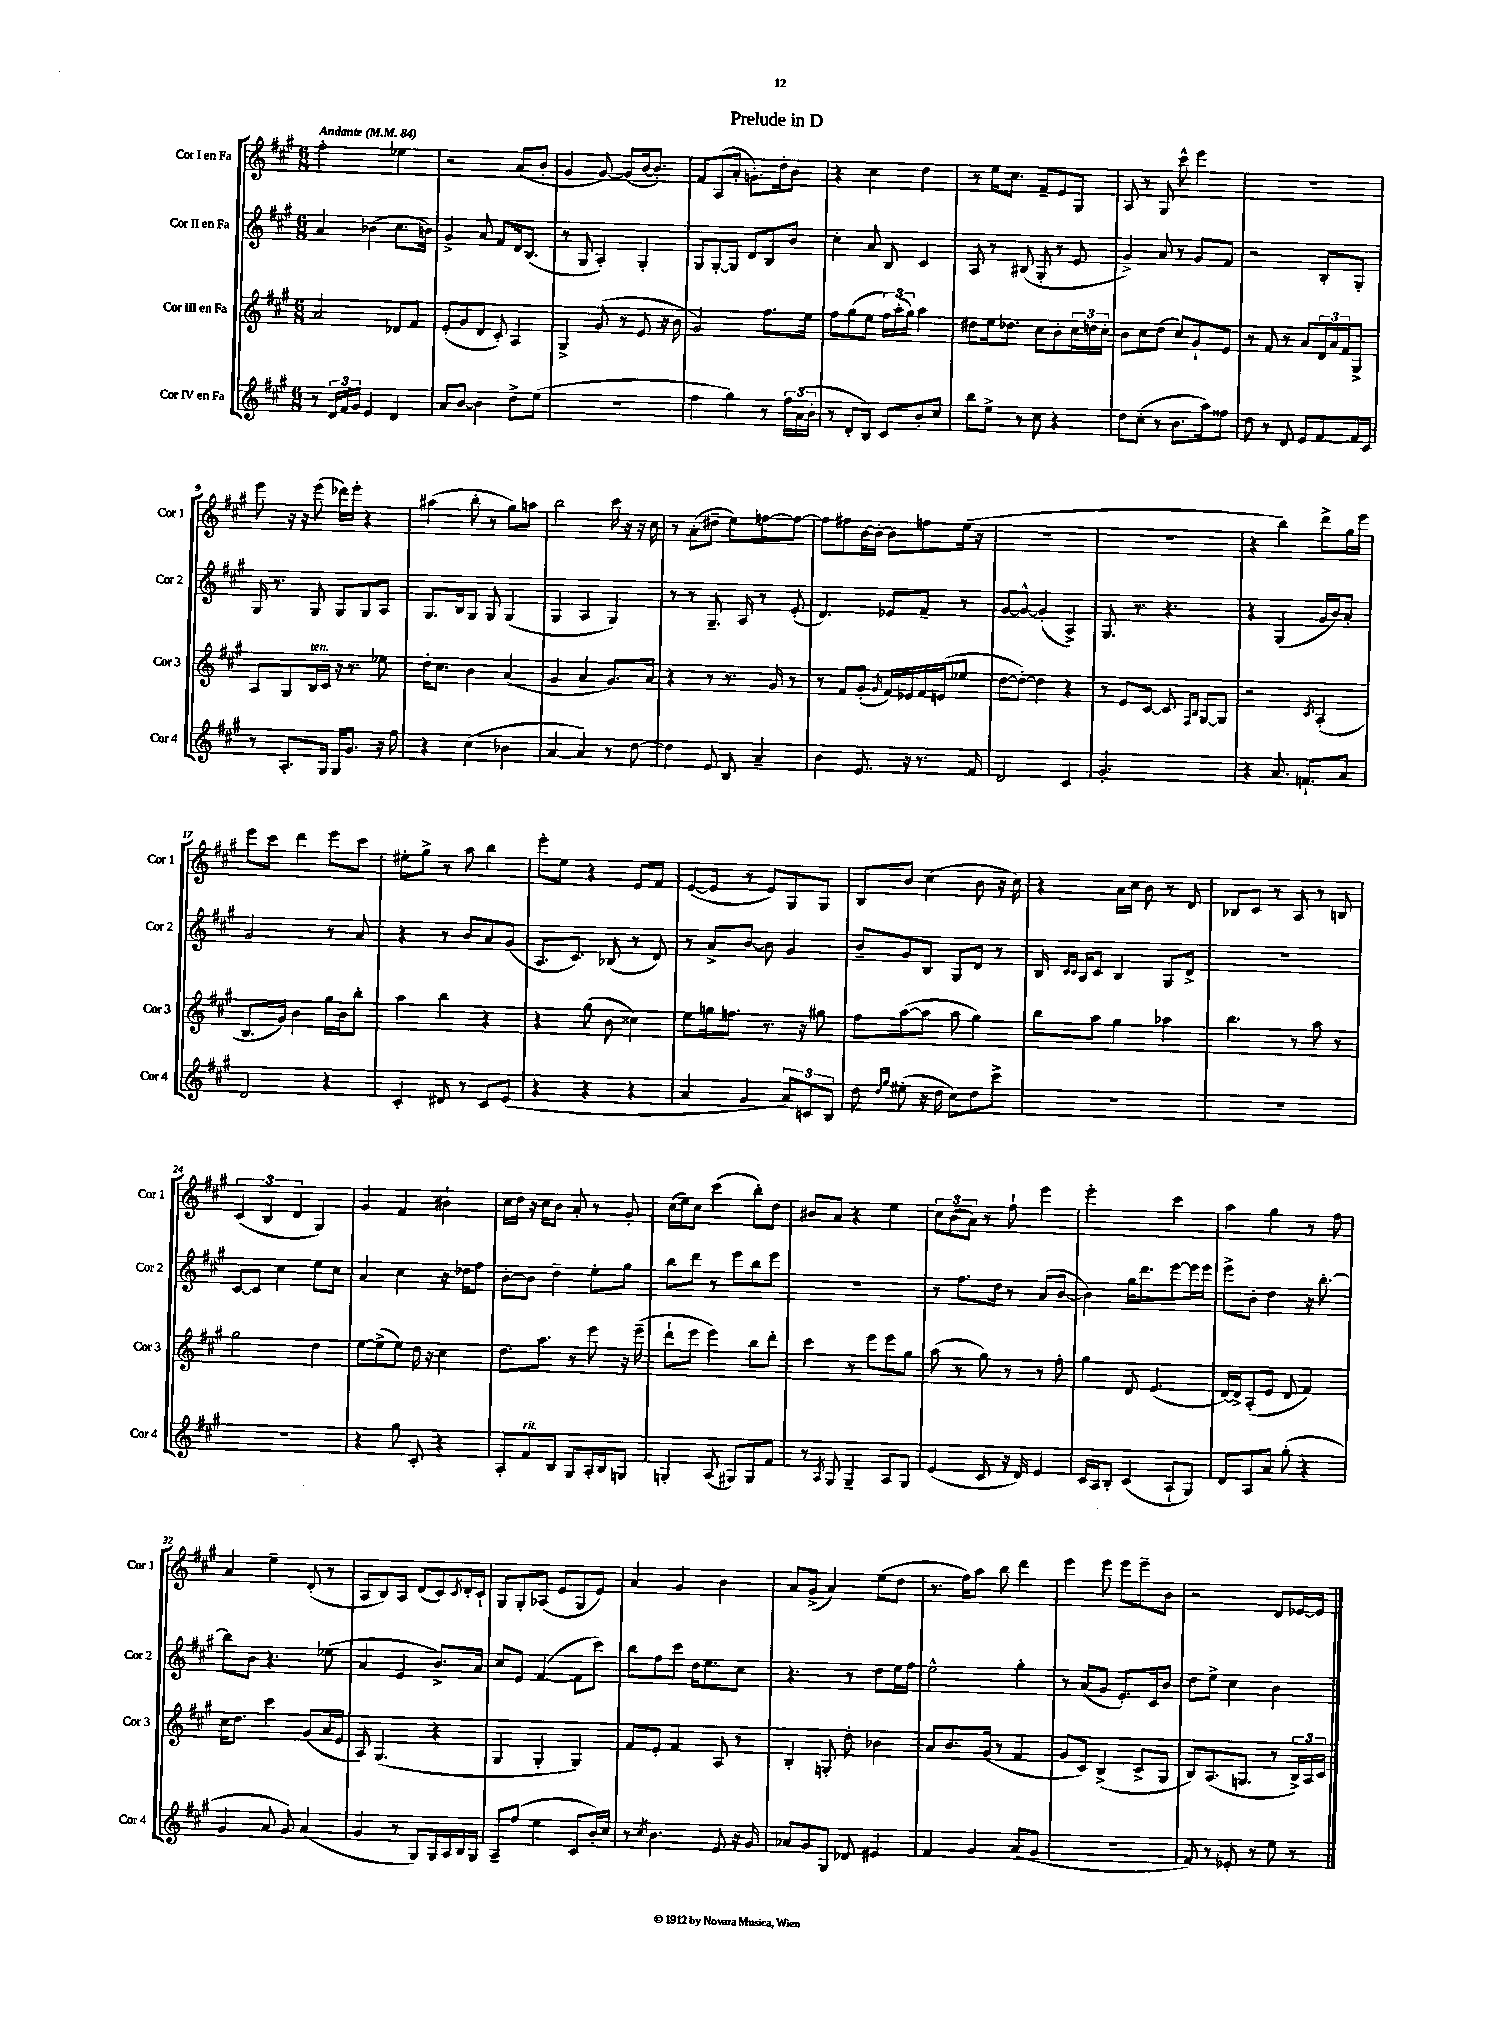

**kern	**kern	**kern	**kern
*part4	*part3	*part2	*part1
*staff4	*staff3	*staff2	*staff1
*I"Cor IV en Fa	*I"Cor III en Fa	*I"Cor II en Fa	*I"Cor I en Fa
*I'Cor 4	*I'Cor 3	*I'Cor 2	*I'Cor 1
*clefG2	*clefG2	*clefG2	*clefG2
*k[f#c#g#]	*k[f#c#g#]	*k[f#c#g#]	*k[f#c#g#]
*M6/8	*M6/8	*M6/8	*M6/8
*MM84	*MM84	*MM84	*MM84
=1	=1	=1	=1
!	!	!	!LO:TX:a:B:t=Andante
8r	2a/	4a/	2ff#'\
24d/LL	.	.	.
24f#/	.	.	.
24g#/JJ	.	.	.
4e/	.	(4b-X\	.
4d/	8d-X/L	8.cc#\L	4ee-X\
.	8f#/J	.	.
.	.	16bn\Jk)	.
=2	=2	=2	=2
8a/L	(8e'/L	4g#^/	2r
[8b/J	8g#/	.	.
4b\]	8d/J	8a/	.
.	8c#'/)	8f#/L	.
8dd^\L	4A/	16d/k	(8a/L
.	.	(8.B/J	.
(8ee\J	.	.	8b'/J
=3	=3	=3	=3
2.r	4G#^/	8r	4g#/
.	.	8G#/	.
.	(8g#/	4A'/)	[8g#/)
.	8r	.	(8g#/L]
.	8e/	4G#'/	[16b/k
.	.	.	8.b'/J])
.	16r	.	.
.	16b\	.	.
=4	=4	=4	=4
4ff#\	2g#/)	8G#/L	8f#/L
.	.	[8G#'/	(8A/
4gg#\)	.	8G#/J]	8a'/J
.	.	8d/L	8.gn'\L)
8r	8.ff#\L	8B/	.
.	.	.	16dd'\k
24ff#\LL	.	8b/J	8b\J
(24a\	.	.	.
.	16ee\Jk	.	.
24b'\JJ	.	.	.
=5	=5	=5	=5
8r	8ff#\L	4cc#'\	4r
8d'/L	(8gg#\	.	.
8B/J)	8ee\J	8a/	4cc#\
8c#/L	24ff#\LL)	8B/	.
.	(24aa'\	.	.
.	24gg#\JJ)	.	.
8b'/	4aa\	4c#/	4dd\
8cc#/J	.	.	.
=6	=6	=6	=6
8bb\L	8dd#X\L	8A/	8r
8ee^\J	16ee\k	8r	16ee\KL
.	8.dd-X\J	.	8.cc#\J
8r	.	(8B#X/	.
8cc#\	8cc#\L	8G#'/	8f#~/L
4r	8b'\	8r	8e/
.	24cc#\L	8e/	8G#/J
.	24ddn\	.	.
.	24cc#'\JJ	.	.
=7	=7	=7	=7
8dd\L	8b\L	4g#^/)	8A/
(8cc#'\J	8cc#\	.	8r
8r	(8dd\J	8a/	8G#/
8.b\L	8cc#/L)	8r	8ccc#^^\
.	8g#`/	8g#/L	4eee\
16aa\k)	.	.	.
8ff##X\J	8e/J	8f#/J	.
=8	=8	=8	=8
8dd\	8r	2r	2.r
8r	8f#/	.	.
8d/	8r	.	.
8e/L	8a/L	.	.
[8f#/	24d/L	8B'/L	.
.	24a/	.	.
.	24f#/J	.	.
16f#/L]	8G#^/J	8G#'/J	.
16c#/JJ	.	.	.
!!LO:LB:g=z
=9	=9	=9	=9
8r	8A/L	16G#/	8eee\
.	.	8.r	.
8.A'/L	8G#/	.	16r
.	.	.	16r
!	!LO:TX:a:i:t=ten.	!	!
.	16B/L	8G#/	(8eee\
16G#/Jk	16c#/JJ	.	.
16G#/KL	16r	8G#/L	16ddd-X\LL)
8.g#/J	8.r	.	16eee'\JJ
.	.	8G#/	4r
16r	8ee-X\	8A/J	.
16ff#\	.	.	.
=10	=10	=10	=10
4r	16dd'\KL	8.G#/L	(4aa#X\
.	8.cc#\J	.	.
.	.	16B/k	.
(4cc#\	4b\	8G#/J	8bb'\
.	.	8G#/	8r
4b-X\	(4a/	(4G#/	8gg#\L)
.	.	.	8aan\J
=11	=11	=11	=11
[4a/	4g#/	4G#/	2bb\
4a/])	4a/	4A/	.
8r	8.g#/L)	4G#/)	16ccc#\
.	.	.	16r
[8dd\	.	.	16r
.	16a/Jk	.	16cc#\
=12	=12	=12	=12
4dd\]	4r	8r	8r
.	.	8r	(8a'\L
8e/	8r	8.G#~/	8dd#X~\J
8B/	8.r	.	8ee\L)
.	.	16A/	.
4a~/	.	8r	[8ffn\
.	16g#/	.	.
.	8r	(8e'/	8ff\J_
=13	=13	=13	=13
4b\	8r	4.d/)	8ff\L]
.	8f#/L	.	8ff#X\
8.e/	(8g#'/J	.	[16b\L
.	.	.	16b'\JJ_
.	16qqg#/	.	.
.	16f#/LL)	8e-X/L	8b\L]
16r	16e-X/	.	.
8.r	16f#/	8f#~/J	8ffn\
.	(16en/J	.	.
.	8ee-X/J	8r	(16ee\Jk
16f#/	.	.	16r
=14	=14	=14	=14
2d/	[8dd\L	[8g#/L	2.r
.	8dd'\J_)	8g#^^/J_	.
.	4dd\]	(4g#'/]	.
4c#/	4r	4A^/)	.
=15	=15	=15	=15
2.g#'/	8r	8.G#/	2.r
.	8e/L	.	.
.	.	8.r	.
.	[8c#/J	.	.
.	8c#/]	4.r	.
.	16qqF#/LL	.	.
.	16qqB/JJ	.	.
.	[8G#/L	.	.
.	8G#/J]	.	.
=16	=16	=16	=16
4r	2r	4r	4r
8.a/	.	(4G#/	4bb\)
8.fn`/L	.	.	.
.	8qc#/	.	.
.	(4A'/	16g#/LL	8ddd^\L
.	.	16b/J)	.
8a/J	.	8a'/J	16gg#\L
.	.	.	16eee\JJ
!!LO:LB:g=z
=17	=17	=17	=17
2d/	8.B/L	2g#/	8eee\L
.	.	.	8ccc#\J
.	16g#/Jk)	.	.
.	4b\	.	4ddd\
4r	16gg#\LL	8r	8eee\L
.	16b\J	.	.
.	8bb'\J	8a/	8ccc#\J
=18	=18	=18	=18
4c#'/	4aa\	4r	8ee#X'\L
.	.	.	8gg#^\J
8d#X/	4bb\	8r	8r
8r	.	8b/L	8aa\
8c#/L	4r	8a/	4bb\
(8e/J	.	(8g#/J	.
=19	=19	=19	=19
4r	4r	8.A/L	8eee'\L
.	.	.	8ee\J
.	.	8.c#/J)	.
4r	(8gg#\	.	4r
.	8b\	(8B-X/	.
4r	4cc##X\)	8r	8e/L
.	.	8d/)	8f#/J
=20	=20	=20	=20
4a/	8ee\L	8r	([8e/L
.	16ggn\k	8a^/L	8e/J]
.	8.ffn\J	.	.
4g#/	.	[8b/J	8r
.	8.r	8b\]	8e/L)
12a/L)	.	4g#/	8G#/
.	16r	.	.
12cn/	.	.	.
.	8gg#X\	.	8G#/J
12B/J	.	.	.
=21	=21	=21	=21
8dd\	8ff#\L	8b~/L	8B/L
16qqdd/LL	.	.	.
16qqgg#/JJ	.	.	.
(8ee#X'\	([8aa\	8g#/	8b/J
16r	8aa\J]	8B/J	(4cc#\
16dd\	.	.	.
8cc#\L)	8aa\	8G#/L	.
8dd\	4gg#\)	8d/J	8b\
8ccc#^\J	.	8r	16r
.	.	.	16cc#\)
=22	=22	=22	=22
2.r	8bb\L	16B/	4r
.	.	16qqc#/LL	.
.	.	16qqc#/JJ	.
.	.	16A/KL	.
.	8aa\J	8c#/J	.
.	4gg#\	4B/	16a\LL
.	.	.	16cc#\JJ
.	.	.	8b\
.	4aa-X\	8G#/L	8r
.	.	8d^/J	8d/
=23	=23	=23	=23
2.r	4.bb\	2.r	8B-X/L
.	.	.	8c#/J
.	.	.	8r
.	8r	.	8A/
.	8aa\	.	8r
.	8r	.	8Bn/
!!LO:LB:g=z
=24	=24	=24	=24
2.r	2gg#\	[8c#/L	(6c#/
.	.	8c#/J]	.
.	.	.	6B/
.	.	4cc#\	.
.	.	.	6d/
.	4dd\	8ee\L	4G#/)
.	.	8cc#\J	.
=25	=25	=25	=25
4r	[8ee\L	4a/	4g#/
.	(8ee^\]	.	.
8gg#\	8ee\J)	4cc#\	4f#/
8c#'/	16dd\	.	.
.	16r	.	.
4r	4cc#\	16r	4b#X`\
.	.	16dd-X\KL	.
.	.	8ff#\J	.
=26	=26	=26	=26
8A'/L	8.dd\L	[8b'\L	16cc#\LL
.	.	.	16dd\JJ
!LO:TX:a:i:t=rit.	!	!	!
8f#/	.	8b\J]	16r
.	8.aa\J	.	16cc#\KL
8B/J	.	4dd~\	8b\J
8G#/L	8r	.	8a'/
16A'/L	8eee\	8ee'\L	8r
16B/J	.	.	.
8Gn/J	16r	8gg#\J	8g#'/
.	(16eee~\	.	.
=27	=27	=27	=27
4Gn'/	8ddd`\L	8bb\L	(16cc#\LL
.	.	.	16ee\J)
.	8eee\J	8ddd\J	8cc#\J
(8A/	4eee\)	8r	(4ccc#\
8G#X/L)	.	8eee\L	.
8G#/	8bb\L	8bb\	8bb'\L)
8f#/J	8ddd'\J	8eee\J	8dd\J
=28	=28	=28	=28
8r	4ccc#\	2.r	8b#X/L
8qA/	.	.	.
8G#/	.	.	8a/J
4G#~/	8r	.	4r
.	8eee\L	.	.
8A/L	8eee\	.	4ee\
8G#/J	8gg#\J	.	.
=29	=29	=29	=29
(4e/	(8aa\	8r	12cc#\L
.	.	.	(12b\
.	8r	8.ff#\L	.
.	.	.	12a\J)
8c#/	8gg#\)	.	8r
.	.	16dd\Jk	.
16r	8r	8r	8ff#`\
16d/)	.	.	.
4e/	8r	(8a/L	4eee\
.	8ff#'\	[8b/J	.
=30	=30	=30	=30
16c#/LL	4gg#\	4b\])	2eee'\
16A/J	.	.	.
8B'/J	.	.	.
(4c#/	8d/	16gg#\KL	.
.	.	8.ddd\	.
.	(4.e/	.	.
8A`/L	.	[8eee\	4ccc#\
8G#/J)	.	16eee\L]	.
.	.	16eee\JJ	.
=31	=31	=31	=31
8d/L	[16d/LL)	8eee^\L	4aa\
.	16d^/J]	.	.
8A/	(8A'/	8b'\J	.
8a/J	8e/J	4dd\	4gg#\
(8gg#'\	8d/	.	.
4r	4f#/)	16r	8r
.	.	[8.bb'\	.
.	.	.	8ff#\
!!LO:LB:g=z
=32	=32	=32	=32
4g#/	16cc#\KL	8bb\L]	4a/
.	8.dd\J	.	.
.	.	8b\J	.
8a/	4ccc#\	4.r	4ee~\
8g#/)	.	.	.
(4a/	(8g#/L	.	(8d'/
.	16a/L	(8ee-X\	8r
.	16e/JJ	.	.
=33	=33	=33	=33
4g#/	8A/)	4a/	8A/L
.	(4.G#/	.	8B/)
8r	.	4e/	8A/J
8G#/L)	.	.	(8d/L
16G#/L	4r	8.b^/L)	8c#/)
16A/	.	.	.
.	.	.	8qc#/
16B/	.	.	16d'/L
16G#/JJ	.	16a/Jk	16c#`/JJ
=34	=34	=34	=34
8A~/L	4G#/	8cc#/L	8G#/L
(8ff#/J	.	8e/J	8G#'/
4ee\	4G#'/	([4f#/	(8A-X/J
.	.	.	8e/L
8c#/L	4G#/)	8f#\L]	8G#/
16b'/L)	.	8ccc#\J)	8e/J)
16cc#/JJ	.	.	.
=35	=35	=35	=35
8r	8f#/L	8bb\L	4a/
8qcc#/	.	.	.
4.b\	8e'/J	8ff#\	.
.	4f#/	8ccc#\J	4g#/
.	.	16dd\KL	.
.	.	8.ee\	.
8e/	8A/	.	4b\
16r	8r	8cc#\J	.
16g#/	.	.	.
=36	=36	=36	=36
8a-X/L	4B'/	4.r	8a/L
8g#/	.	.	(8g#^/J
8G#/J	8Gn'/	.	4a/)
8d-X/	8dd'\	8r	.
4e#X/	4b-X\	8dd\L	(8ee\L
.	.	16ee\L	8dd\J
.	.	16ff#\JJ	.
=37	=37	=37	=37
4f#/	8a/L	2ee^^\	8.r
.	8.b/	.	.
.	.	.	16ff#\KL)
4g#/	.	.	8aa\J
.	(16g#/Jk	.	.
.	8r	.	8bb\
(8a/L	4f#/	4gg#'\	4ddd\
8g#/J	.	.	.
=38	=38	=38	=38
2.r	8g#/L	8r	4eee\
.	8c#/J)	(8a/L	.
.	(4B^/	8g#/J	8eee\
.	.	8.e'/L)	8eee\L
.	8c#^/L	.	8eee~\
.	.	16c#/k	.
.	8G#/J	8b/J	8b\J
=39	=39	=39	=39
8f#/)	8B/L)	8dd\L	2r
8r	(8.A/	8ee^\J	.
8e-X'/	.	4cc#\	.
.	8.Gn/J	.	.
8r	.	.	.
8ee\	8r	4b\	8d/L
8r	24B^/LL)	.	[16e-X/L
.	24A/	.	.
.	.	.	16e-/JJ]
.	24c#/JJ	.	.
==	==	==	==
*-	*-	*-	*-
